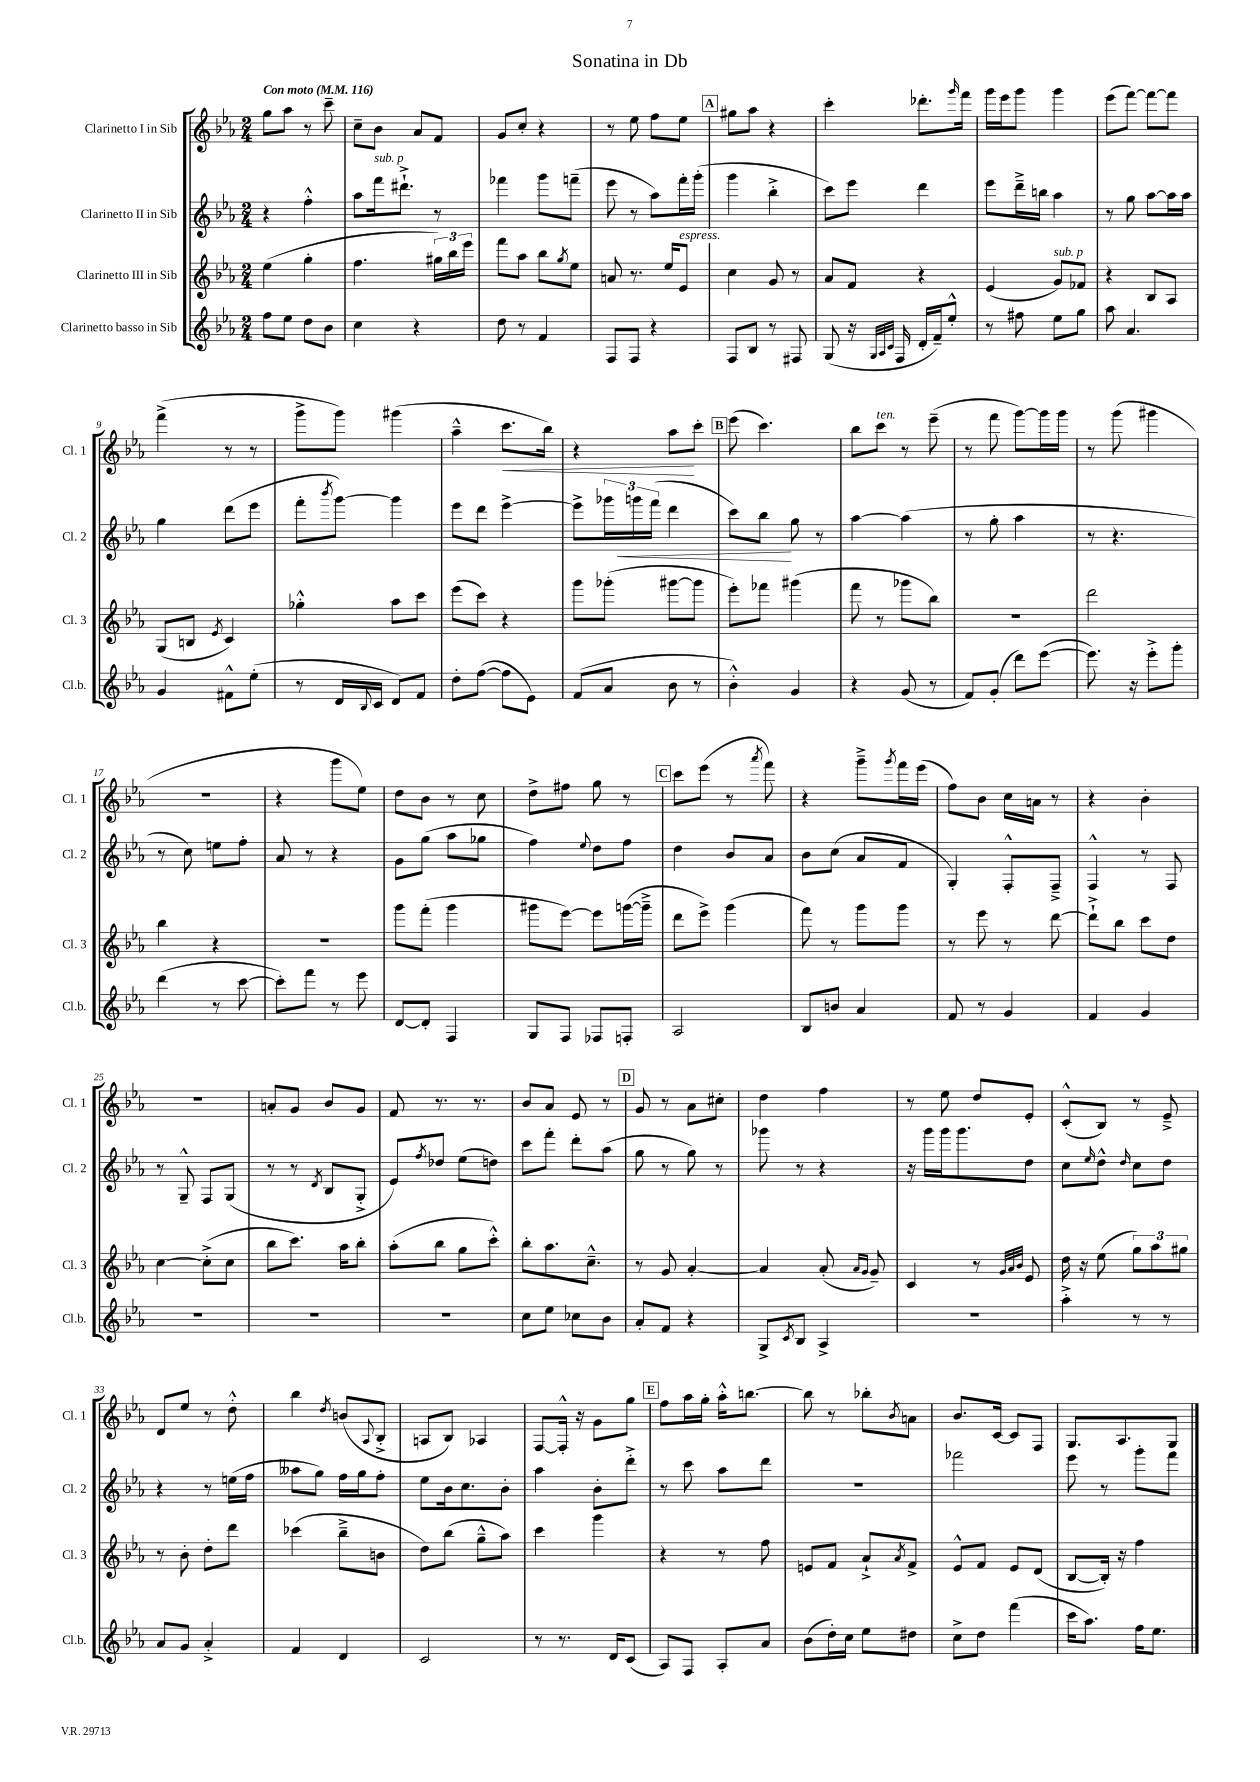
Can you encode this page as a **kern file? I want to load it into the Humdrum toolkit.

**kern	**kern	**kern	**kern
*staff4	*staff3	*staff2	*staff1
*clefG2	*clefG2	*clefG2	*clefG2
*k[b-e-a-]	*k[b-e-a-]	*k[b-e-a-]	*k[b-e-a-]
*M2/4	*M2/4	*M2/4	*M2/4
*MM116	*MM116	*MM116	*MM116
8ff	(4ee-	4r	8gg
8ee-	.	.	8aa-
8dd	4gg'	4ff'^^	8r
8b-	.	.	8ccc~
=	=	=	=
4cc	4.ff	8aa-	8cc~
.	.	16fff	8b-
.	.	8.ddd#`^	.
4r	.	.	8a-
.	24gg#)	8r	8f
.	24bb-	.	.
.	24eee-	.	.
=	=	=	=
8dd	8fff	4fff-	8g
8r	8aa-	.	8cc'
4f	8bb-	8ggg	4r
.	8qgg	.	.
.	8ee-	(8fff~	.
=	=	=	=
8F	8a	8eee-	8r
8F	8.r	8r	8ee-
4r	.	8aa-)	8ff
.	16ee-	.	.
.	8e-	16fff'	8ee-
.	.	(16ggg'	.
=	=	=	=
8F	4cc	4ggg	8gg#
8B-	.	.	8aa-
8r	8g	4bb-'^	4r
8F#	8r	.	.
=	=	=	=
(8G	8a-	8ccc)	4ccc'
16r	8f	8eee-	.
32qqG	.	.	.
32qqA-	.	.	.
32qqc	.	.	.
16F	.	.	.
16d'	4r	4ddd	8.ddd-'
16f~)	.	.	.
8ee-'^^	.	.	.
.	.	.	16qqggg
.	.	.	16fff
=	=	=	=
8r	(4e-	8eee-	16ggg
.	.	.	16eee-
8ff#	.	16ddd~^	8ggg
.	.	16bb	.
8ee-	8g)	4aa-	4ggg
8gg	8f-	.	.
=	=	=	=
8aa-	4r	8r	(8eee-
4.a-	.	8gg	[8fff)
.	8B-	[8aa-	8fff_
.	8A-	16aa-]	8fff]
.	.	16aa-	.
=	=	=	=
4g	(8G	4gg	(4fff^
.	8B	.	.
.	8qe-	.	.
8f#^^	4c)	(8ddd	8r
(8ee-'	.	8eee-	8r
=	=	=	=
8r	4gg-'^^	8fff'	8ggg^
.	.	8qbbb-	.
16d	.	[8ggg)	8ggg)
8qqB-	.	.	.
16c	.	.	.
8d)	8aa-	4ggg]	(4ggg#
8f	8ccc	.	.
=	=	=	=
8dd'	(8eee-	8eee-	4aa-~^^
([8ff	8ccc)	8ddd	.
8ff]	4r	[4eee-^	8.ccc
8e-)	.	.	.
.	.	.	16bb-)
=	=	=	=
(8f	8ggg	8eee-^]	4r
8a-	(8ggg-'	24ggg-	.
.	.	24ggg	.
.	.	(24fff	.
8b-	[8ggg#	4ddd	8aa-
8r	8ggg#]	.	8ccc'
=	=	=	=
4b-'^^)	8eee-')	8ccc)	(8eee-
.	8fff-	8bb-	4.ccc)
4g	(4ggg#	8gg	.
.	.	8r	.
=	=	=	=
4r	8fff	[4aa-	8bb-
.	8r	.	8ccc
(8g	8ggg-	(4aa-]	8r
8r	8bb-)	.	(8eee-~
=	=	=	=
8f)	2r	8r	8r
(8g'	.	8gg'	8fff
8ddd)	.	4aa-	[8ggg)
([8eee-	.	.	16ggg]
.	.	.	16ggg
=	=	=	=
8.eee-])	2ddd	8r	8r
.	.	4.r	(8ggg
16r	.	.	.
8eee-'^	.	.	4ggg#
8ggg'	.	.	.
=	=	=	=
(4ddd	4bb-	8r	2r
.	.	8cc)	.
8r	4r	8ee	.
[8ccc	.	8ff'	.
=	=	=	=
8ccc'])	2r	8a-	4r
8fff	.	8r	.
8r	.	4r	8ggg
8eee-	.	.	8ee-)
=	=	=	=
[8d	8ggg	8g	8dd
8d']	(8fff'	(8gg	8b-
4F	4ggg	8aa-	8r
.	.	8gg-	8cc
=	=	=	=
8G	8ggg#	4ff)	8dd^
8F	[8eee-)	.	8ff#
.	.	8qqee-	.
8F-	8eee-]	8dd	8gg
8F'	([16ggg	8ff	8r
.	16ggg~^]	.	.
=	=	=	=
2A-	8ddd	4dd	8ccc
.	8eee-^)	.	(8eee-
.	(4ggg	8b-	8r
.	.	.	8qaaa-
.	.	8a-	8fff)
=	=	=	=
8B-	8fff)	8b-	4r
8b	8r	(8cc	.
4a-	8ggg	8a-	8ggg~^
.	.	.	8qggg
.	8ggg	8f	16fff
.	.	.	(16eee-
=	=	=	=
8f	8r	4G')	8ff)
8r	8eee-	.	8b-
4g	8r	8F'^^	16cc
.	.	.	16a
.	[8ddd	8F~^	8r
=	=	=	=
4f	8ddd`^]	4F^^	4r
.	8bb-	.	.
4g	8ccc	8r	4b-'
.	8dd	8F	.
=	=	=	=
2r	[4cc	8r	2r
.	.	8G~^^	.
.	(8cc'^]	8F	.
.	8cc	(8G	.
=	=	=	=
2r	8bb-	8r	8a'
.	8.ccc)	8r	8g
.	.	8qd	.
.	.	8B-	8b-
.	16aa-	.	.
.	8bb-'	8G'^	8g
=	=	=	=
2r	(8aa-'	8e-)	8f
.	.	8qff	.
.	8bb-	8dd-	8.r
.	8gg	(8ee-	.
.	.	.	8.r
.	8ccc'^^)	8dd)	.
=	=	=	=
8cc	8bb-'	8ccc	8b-
8ee-	8.aa-	8fff'	8a-
8cc-	.	8ddd'	8e-
.	8.cc~^^	.	.
8b-	.	(8aa-	8r
=	=	=	=
8a-'	8r	8gg	8g
8f	8g	8r	8r
4r	[4a-'	8gg)	8a-
.	.	8r	8cc#'
=	=	=	=
8G^	4a-]	8ggg-	4dd
8qc	.	.	.
8B-	.	8r	.
4A-^	(8a-'	4r	4ff
.	16qqa-	.	.
.	16qqg	.	.
.	8g~)	.	.
=	=	=	=
2r	4c	16r	8r
.	.	16ggg	.
.	.	16ggg	8ee-
.	.	8.ggg	.
.	8r	.	8dd
.	32qqg	.	.
.	32qqa-	.	.
.	32qqb-	.	.
.	8e-	8dd	8e-'
=	=	=	=
4aa-'^	16dd	8cc	(8c'^^
.	16r	.	.
.	.	16qqee-	.
.	(8ee-	8dd^^	8B-)
.	.	16qqdd	.
8r	12gg)	8cc	8r
.	12aa-	.	.
8r	.	8dd	8e-~^
.	12gg#	.	.
=	=	=	=
8a-	8r	4r	8d
8g	8b-'	.	8ee-
4a-'^	8dd'	8r	8r
.	8ddd	(16ee	8dd'^^
.	.	16ff	.
=	=	=	=
4f	(4ccc-	8aa--	4bb-
.	.	8gg)	.
.	.	.	8qdd
4d	8bb-~^	16ff	(8b
.	.	16gg	.
.	.	.	8qqA-
.	8b	8ff'	8B-'^
=	=	=	=
2c	8dd)	8ee-	8A
.	(8bb-	16b-	8B-)
.	.	8.cc	.
.	8gg~^^	.	4A-
.	8aa-)	8b-'	.
=	=	=	=
8r	4ccc	4aa-	[8F
8.r	.	.	16F'^^]
.	.	.	16r
.	4ggg	8b-'	8g
16d	.	.	.
(8c	.	8ddd'^	8gg
=	=	=	=
8A-)	4r	8r	8ff
8F	.	8ccc	16aa-
.	.	.	16gg'
8A-'	8r	8aa-	16aa-'^^
.	.	.	[8.bb
8a-	8ff	8ddd	.
=	=	=	=
(8b-	8e	2r	8bb]
16dd')	8f	.	8r
16cc	.	.	.
8ee-	8a-`^	.	8bb-'
.	8qa-	.	8qb-
8dd#	8f^	.	8a
=	=	=	=
8cc^	8e-^^	2fff-	8.b-
8dd	8f	.	.
.	.	.	[16c
(4fff	8e-	.	8c]
.	(8d	.	8F
=	=	=	=
16ccc	[8B-	8eee-	8.G
8.aa-)	.	.	.
.	16B-'])	8r	.
.	16r	.	8.A-
16ff	4ff	8ggg'	.
8.ee-	.	.	.
.	.	8fff	8G
==	==	==	==
*-	*-	*-	*-
